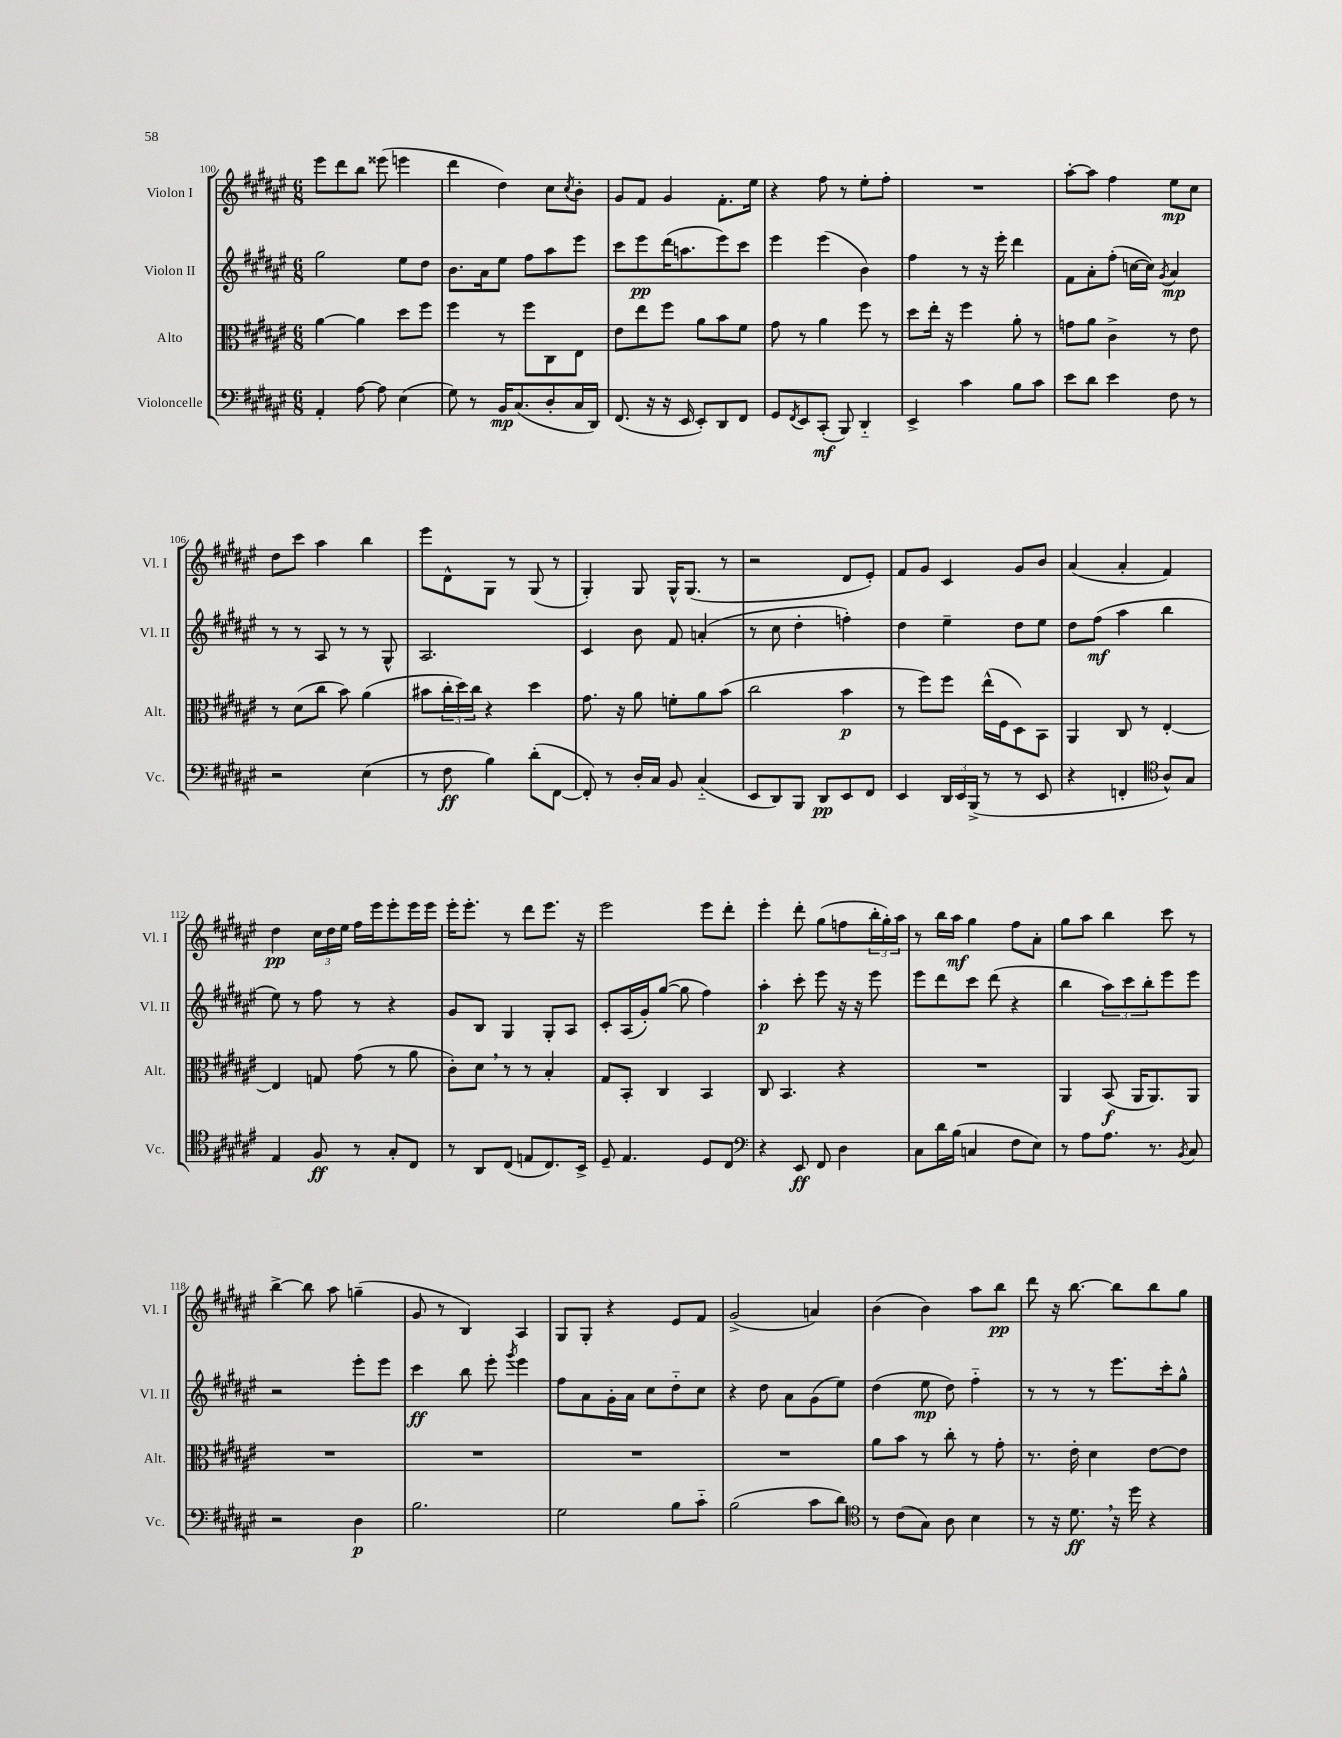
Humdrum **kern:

**kern	**dynam	**kern	**dynam	**kern	**dynam	**kern	**dynam
*part4	*part4	*part3	*part3	*part2	*part2	*part1	*part1
*staff4	*staff4	*staff3	*staff3	*staff2	*staff2	*staff1	*staff1
*I"Violoncelle	*	*I"Alto	*	*I"Violon II	*	*I"Violon I	*
*I'Vc.	*	*I'Alt.	*	*I'Vl. II	*	*I'Vl. I	*
*clefF4	*	*clefC3	*	*clefG2	*	*clefG2	*
*k[f#c#g#d#a#e#]	*	*k[f#c#g#d#a#e#]	*	*k[f#c#g#d#a#e#]	*	*k[f#c#g#d#a#e#]	*
*M6/8	*	*M6/8	*	*M6/8	*	*M6/8	*
=100	=100	=100	=100	=100	=100	=100	=100
4AA#'/	.	[4a#\	.	2gg#\	.	8eee#\L	.
.	.	.	.	.	.	8ddd#\	.
[8A#\	.	4a#\]	.	.	.	8bb\J	.
8A#\]	.	.	.	.	.	(8eee##X\	.
(4E#\	.	8dd#\L	.	8ee#\L	.	4eeen\	.
.	.	8ff#\J	.	8dd#\J	.	.	.
=101	=101	=101	=101	=101	=101	=101	=101
8G#\)	.	4ff#\	.	8.b\L	.	4ddd#\	.
8r	.	.	.	.	.	.	.
.	.	.	.	16a#\k	.	.	.
16BB/KL	mp	8r	.	8ee#\J	.	4dd#\)	.
(8.C#/	.	.	.	.	.	.	.
.	.	8ff#\L	.	8ff#\L	.	.	.
8D#'/	.	8C#\	.	8aa#\	.	8cc#\L	.
.	.	.	.	.	.	8qcc#/	.
16C#/L	.	8E#\J	.	8eee#\J	.	8b'\J	.
16DD#/JJ)	.	.	.	.	.	.	.
=102	=102	=102	=102	=102	=102	=102	=102
(8.FF#/	.	8e#\L	.	8ccc#\L	.	8g#/L	.
.	.	8ee#\	.	8eee#\	pp	8f#/J	.
16r	.	.	.	.	.	.	.
16r	.	8ff#\J	.	(16ddd#\K	.	4g#/	.
16EE#/	.	.	.	8.aan\	.	.	.
8EE#'/L)	.	8a#\L	.	.	.	.	.
8DD#/	.	8b\	.	8eee#\)	.	8.f#'\L	.
8FF#/J	.	8f#\J	.	8ccc#\J	.	.	.
.	.	.	.	.	.	16ee#\Jk	.
=103	=103	=103	=103	=103	=103	=103	=103
8GG#/L	.	8g#\	.	4eee#\	.	4r	.
8qFF#/	.	.	.	.	.	.	.
8EE#/	.	8r	.	.	.	.	.
(8CC#'/J	mf	4a#\	.	(4eee#\	.	8ff#\	.
8BBB/)	.	.	.	.	.	8r	.
4DD#/	.	8ff#\	.	4b\)	.	8ee#'\L	.
.	.	8r	.	.	.	8ff#'\J	.
=104	=104	=104	=104	=104	=104	=104	=104
4EE#^/	.	8dd#\L	.	4ff#\	.	2.r	.
.	.	16ee#'\Jk	.	.	.	.	.
.	.	16r	.	.	.	.	.
4c#\	.	4ff#\	.	8r	.	.	.
.	.	.	.	16r	.	.	.
.	.	.	.	16eee#'\	.	.	.
8B\L	.	8a#'\	.	4ddd#\	.	.	.
8c#\J	.	8r	.	.	.	.	.
=105	=105	=105	=105	=105	=105	=105	=105
8e#\L	.	8gn\L	.	8f#\L	.	[8aa#'\L	.
8d#\J	.	8a#\J	.	8a#'\	.	8aa#\J]	.
4e#\	.	4c#^\	.	(8ff#'\J	.	4ff#\	.
.	.	.	.	[16ccn\LL	.	.	.
.	.	.	.	16cc\JJ])	.	.	.
.	.	.	.	8qg#/	.	.	.
8F#\	.	8r	.	4a#/	mp	8ee#\L	mp
8r	.	8e#\	.	.	.	8cc#\J	.
!!LO:LB:g=z
=106	=106	=106	=106	=106	=106	=106	=106
2r	.	8r	.	8r	.	8dd#\L	.
.	.	(8d#\L	.	8r	.	8ccc#\J	.
.	.	8cc#\J	.	8A#/	.	4aa#\	.
.	.	8b\)	.	8r	.	.	.
(4E#\	.	(4a#\	.	8r	.	4bb\	.
.	.	.	.	8G#^^/	.	.	.
=107	=107	=107	=107	=107	=107	=107	=107
8r	.	8b#X\L	.	2.A#/	.	8eee#\L	.
8F#\	ff	24cc#'\L	.	.	.	8d#^^\	.
.	.	24dd#\)	.	.	.	.	.
.	.	24cc#\JJ	.	.	.	.	.
4B\)	.	4r	.	.	.	8G#\J	.
.	.	.	.	.	.	8r	.
(8d#'\L	.	4dd#\	.	.	.	(8G#/	.
[8FF#\J	.	.	.	.	.	8r	.
=108	=108	=108	=108	=108	=108	=108	=108
8FF#'/])	.	8.g#\	.	4c#/	.	4G#'/)	.
8r	.	.	.	.	.	.	.
.	.	16r	.	.	.	.	.
16D#'/LL	.	8a#\	.	8b\	.	8G#/	.
16C#/JJ	.	.	.	.	.	.	.
8BB/	.	8fn'\L	.	8f#/	.	16G#^^/KL	.
.	.	.	.	.	.	(8.G#/J	.
(4C#/	.	8a#\	.	(4an'/	.	.	.
.	.	(8b\J	.	.	.	8r	.
=109	=109	=109	=109	=109	=109	=109	=109
8EE#/L	.	2cc#\	.	8r	.	2r	.
8DD#/)	.	.	.	8cc#\	.	.	.
8BBB/J	.	.	.	4dd#'\	.	.	.
8DD#/L	pp	.	.	.	.	.	.
8EE#/	.	4b\	p	4ffn'\)	.	8d#/L	.
8FF#/J	.	.	.	.	.	8e#'/J)	.
=110	=110	=110	=110	=110	=110	=110	=110
4EE#/	.	8r	.	4dd#\	.	8f#/L	.
.	.	8ff#\L)	.	.	.	8g#/J	.
24DD#/LL	.	8ff#\J	.	4ee#~\	.	4c#/	.
24EE#/	.	.	.	.	.	.	.
(24BBB^/JJ	.	.	.	.	.	.	.
8r	.	(16ee#^^\LL	.	.	.	.	.
.	.	16F#\J	.	.	.	.	.
8r	.	8D#\)	.	8dd#\L	.	8g#/L	.
8EE#/	.	8BB\J	.	8ee#\J	.	8b/J	.
=111	=111	=111	=111	=111	=111	=111	=111
4r	.	4AA#/	.	8dd#\L	.	(4a#/	.
.	.	.	.	(8ff#\J	mf	.	.
4FFn'/	.	8C#/	.	4aa#\	.	4a#'/	.
.	.	8r	.	.	.	.	.
*clefC4	*	*	*	*	*	*	*
8A#^^/L)	.	[4E#'/	.	4bb\	.	4f#/)	.
8G#/J	.	.	.	.	.	.	.
!!LO:LB:g=z
=112	=112	=112	=112	=112	=112	=112	=112
4E#/	.	4E#/]	.	8ee#\)	.	4dd#\	pp
.	.	.	.	8r	.	.	.
8F#/	ff	8Gn/	.	8ff#\	.	24cc#\LL	.
.	.	.	.	.	.	24dd#\	.
.	.	.	.	.	.	24ee#\JJ	.
8r	.	(8g#\	.	8r	.	16ff#\LL	.
.	.	.	.	.	.	16eee#\J	.
8G#'/L	.	8r	.	4r	.	8eee#'\	.
8C#/J	.	8a#\	.	.	.	16eee#\L	.
.	.	.	.	.	.	16eee#\JJ	.
=113	=113	=113	=113	=113	=113	=113	=113
8r	.	8c#'\L)	.	8g#/L	.	16eee#'\KL	.
.	.	.	.	.	.	8.eee#'\J	.
8AA#/L	.	8d#,\J	.	8B/J	.	.	.
(8C#/J	.	8r	.	4G#/	.	8r	.
8En/L	.	8r	.	.	.	8ddd#\L	.
8.C#/)	.	4B'/	.	8G#'/L	.	8.eee#\J	.
.	.	.	.	8A#/J	.	.	.
16BB^/Jk	.	.	.	.	.	16r	.
=114	=114	=114	=114	=114	=114	=114	=114
8D#~/	.	8G#/L	.	8c#'/L	.	2eee#\	.
4.E#/	.	8BB'/J	.	(16A#/L	.	.	.
.	.	.	.	16g#'/J)	.	.	.
.	.	4C#/	.	([8gg#/J	.	.	.
.	.	.	.	8gg#\]	.	.	.
8D#/L	.	4BB/	.	4ff#\)	.	8eee#\L	.
8C#/J	.	.	.	.	.	8ddd#'\J	.
=115	=115	=115	=115	=115	=115	=115	=115
*clefF4	*	*	*	*	*	*	*
4r	.	8C#/	.	4aa#'\	p	4eee#'\	.
.	.	4.BB/	.	.	.	.	.
8EE#/	ff	.	.	8ccc#'\	.	8ddd#'\	.
8FF#/	.	.	.	8eee#\	.	(8gg#\L	.
4D#\	.	4r	.	16r	.	8ffn\	.
.	.	.	.	16r	.	.	.
.	.	.	.	8eee#\	.	24bb'\L	.
.	.	.	.	.	.	24gg#'\)	.
.	.	.	.	.	.	24aa#\JJ	.
=116	=116	=116	=116	=116	=116	=116	=116
8C#\L	.	2.r	.	8eee#\L	.	8r	.
16d#\L	.	.	.	8ddd#\	.	16bb\LL	.
(16B\JJ	.	.	.	.	.	16aa#\JJ	mf
4Cn/	.	.	.	8ccc#\J	.	4gg#\	.
.	.	.	.	(8ddd#\	.	.	.
8F#\L	.	.	.	4r	.	8ff#\L	.
8E#\J)	.	.	.	.	.	8a#'\J	.
=117	=117	=117	=117	=117	=117	=117	=117
8r	.	4AA#/	.	4bb\	.	8gg#\L	.
8A#\L	.	.	.	.	.	8aa#\J	.
8.A#\J	.	(8BB/	f	12aa#\L)	.	4bb\	.
.	.	.	.	12ccc#\	.	.	.
.	.	16AA#/KL	.	.	.	.	.
.	.	.	.	12bb'\	.	.	.
8.r	.	8.AA#/)	.	.	.	.	.
.	.	.	.	8eee#\	.	8ccc#\	.
8qBB/	.	.	.	.	.	.	.
8C#/	.	8AA#/J	.	8eee#\J	.	8r	.
!!LO:LB:g=z
=118	=118	=118	=118	=118	=118	=118	=118
2r	.	2.r	.	2r	.	[4bb^\	.
.	.	.	.	.	.	8bb\]	.
.	.	.	.	.	.	8aa#\	.
4D#\	p	.	.	8eee#'\L	.	(4ggn~\	.
.	.	.	.	8eee#\J	.	.	.
=119	=119	=119	=119	=119	=119	=119	=119
2.B\	.	2.r	.	4ccc#\	ff	8g#/	.
.	.	.	.	.	.	8r	.
.	.	.	.	8bb\	.	4B/)	.
.	.	.	.	8eee#'\	.	.	.
.	.	.	.	8qggg#/	.	.	.
.	.	.	.	4eee#\	.	4A#/	.
=120	=120	=120	=120	=120	=120	=120	=120
2G#\	.	2.r	.	8ff#\L	.	8G#/L	.
.	.	.	.	8a#\	.	8G#'/J	.
.	.	.	.	16g#'\L	.	4r	.
.	.	.	.	16a#\JJ	.	.	.
.	.	.	.	8cc#\L	.	.	.
8B\L	.	.	.	8dd#\	.	8e#/L	.
8c#\J	.	.	.	8cc#\J	.	8f#/J	.
=121	=121	=121	=121	=121	=121	=121	=121
(2B\	.	2.r	.	4r	.	(2g#^/	.
.	.	.	.	8dd#\	.	.	.
.	.	.	.	8a#\L	.	.	.
8c#\L	.	.	.	(8g#\	.	4an/)	.
8d#\J)	.	.	.	8ee#\J)	.	.	.
=122	=122	=122	=122	=122	=122	=122	=122
*clefC4	*	*	*	*	*	*	*
8r	.	8a#\L	.	(4dd#\	.	(4b\	.
(8c#\L	.	8b\J	.	.	.	.	.
8G#\J)	.	8r	.	8ee#\	mp	4b\)	.
8A#\	.	8cc#'\	.	8dd#\)	.	.	.
4B\	.	8r	.	4ff#\	.	8aa#\L	.
.	.	8g#'\	.	.	.	8bb\J	pp
=123	=123	=123	=123	=123	=123	=123	=123
8r	.	8.r	.	8r	.	8ddd#\	.
16r	.	.	.	8r	.	16r	.
8.d#,\	ff	16e#'\	.	.	.	[8.bb\	.
.	.	4d#\	.	8r	.	.	.
16r	.	.	.	8.eee#\L	.	8bb\L]	.
16dd#\	.	.	.	.	.	.	.
4r	.	[8e#\L	.	.	.	8bb\	.
.	.	.	.	16ccc#'\k	.	.	.
.	.	8e#\J]	.	8gg#^^\J	.	8gg#\J	.
==	==	==	==	==	==	==	==
*-	*-	*-	*-	*-	*-	*-	*-
